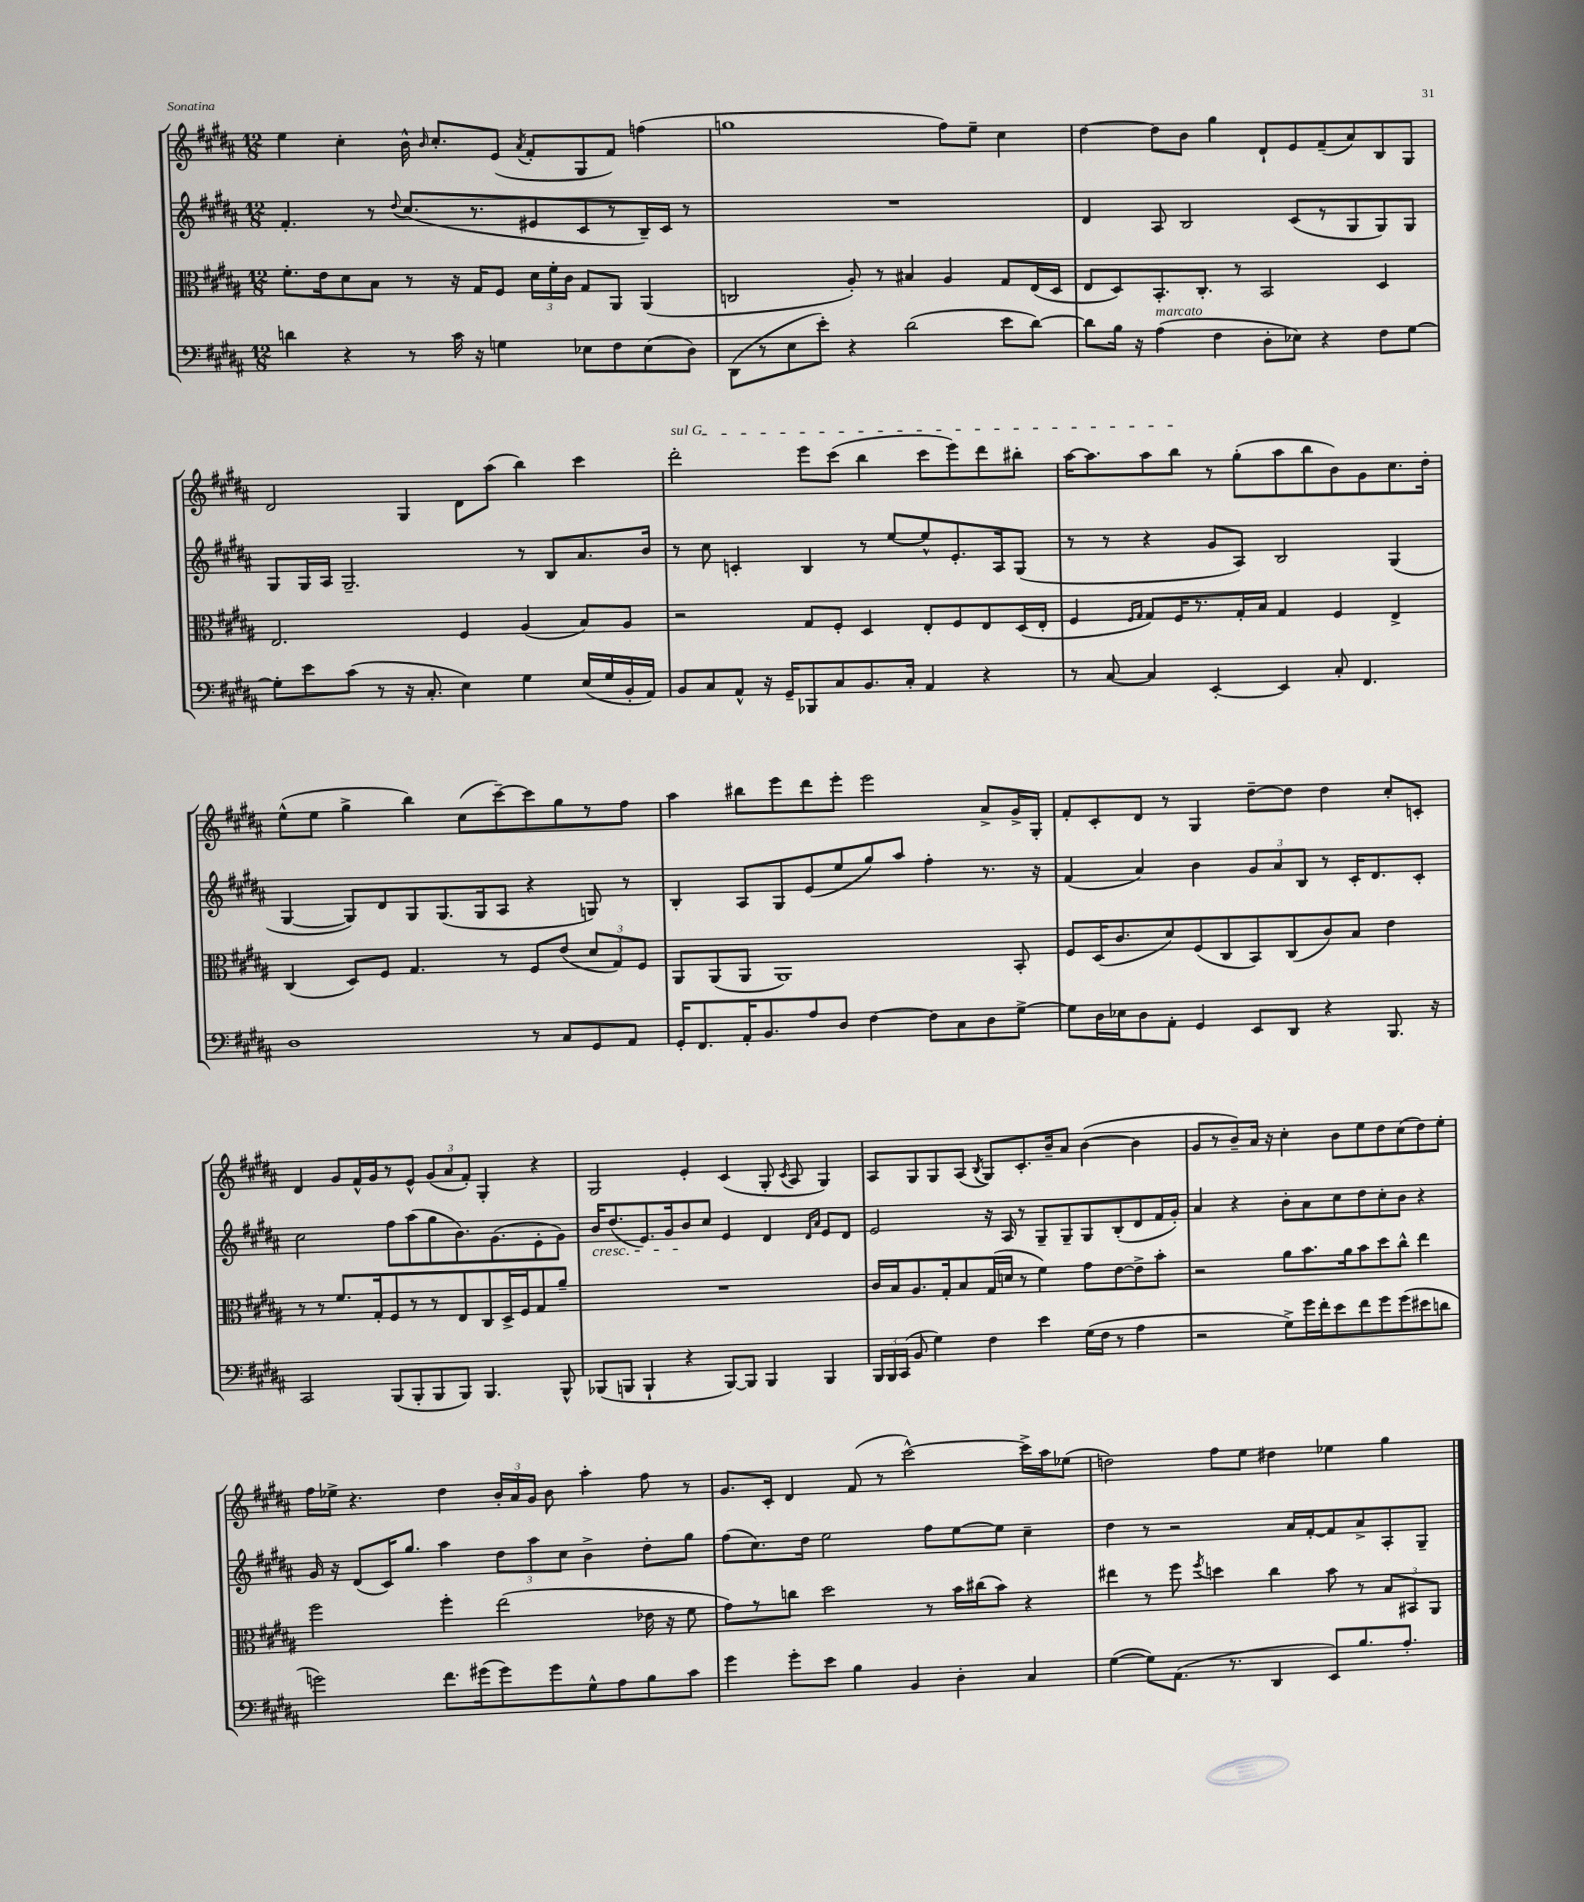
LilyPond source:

<<
\new StaffGroup <<
\new Staff = "s0" {
    \clef treble \key b \major \numericTimeSignature \time 12/8
    \autoBeamOff e''4 cis''4-. b'16-^ \grace { b'16 } cis''8.[-. e'8]( \acciaccatura { ais'8 } fis'8[-. gis8 fis'8]) f''4( |
    g''1 fis''8[) e''8]-- cis''4 |
    dis''4~ dis''8[ b'8] gis''4 dis'8[-! e'8 fis'8--( ais'8) b8 gis8] |
    dis'2 gis4 dis'8[ ais''8]( b''4) cis'''4 |
    \once \override TextSpanner.bound-details.left.text = \markup { \italic "sul G" } dis'''2-.\startTextSpan e'''8[ cis'''8]( b''4 cis'''8[ e'''8) dis'''8 bis''8]-. |
    ais''16[~ ais''8. ais''8 b''8]\stopTextSpan r8 gis''8[-.( ais''8 b''8 b'8) gis'8 cis''8. dis''16]-. |
    e''8[-^( e''8] gis''4-> b''4) cis''8[( cis'''8~--) cis'''8 gis''8 r8 fis''8] |
    ais''4 bis''8[ e'''8 dis'''8 e'''8]-. e'''2 ais'8[-> gis'16-> gis16]-. |
    fis'8[-. cis'8-. dis'8] r8 gis4 dis''8[~-- dis''8] dis''4 cis''8[-. c'8]-. |
    dis'4 gis'8[ fis'16-^ gis'16 r8 e'8]-^ \tuplet 3/2 { gis'8[( ais'8 fis'8]-.) } gis4-. r4 |
    gis2 e'4-. cis'4( gis8-. \acciaccatura { cis'8 } ais8 gis4) |
    ais8[ gis8 gis8 ais8]( \acciaccatura { b8 } gis8[) cis'8.-. b'16-- ais'8] b'4~( b'4 |
    gis'8[ r8 b'8--) ais'16] r16 cis''4-. b'8[ e''8 dis''8 cis''8( dis''8) e''8]-. |
    fis''16[ ees''16]-> r4. dis''4 \tuplet 3/2 { b'16[-. ais'16 gis'16] } b'8 ais''4-. fis''8 r8 |
    gis'8.[ cis'16]-. dis'4 fis'8( r8 cis'''2~-^) cis'''16[-> ais''16 ees''8]( |
    d''2) fis''8[ e''8] dis''4 ees''4 gis''4 \bar "|." |
}
\new Staff = "s1" {
    \clef treble \key b \major \numericTimeSignature \time 12/8
    \autoBeamOff fis'4.-. r8 \appoggiatura { dis''8 } cis''8.[( r8. eis'8 cis'8 r8 b16--) cis'16] r8 |
    R1. |
    dis'4 ais8 b2 cis'8[( r8 gis8 gis8) gis8] |
    gis8[ gis16 ais16] gis2.-- r8 b8[ ais'8. b'16] |
    r8 cis''8 c'4-. b4 r8 e''8[~ e''8-^ e'8.-. ais16 gis8]( |
    r8 r8 r4 gis'8[ ais8]) b2 gis4( |
    gis4~ gis8[) dis'8 gis8 gis8.( gis16 ais8] r4 g8) r8 |
    b4-. ais8[ gis8 e'8( e''8 gis''8) ais''8] fis''4-. r8. r16 |
    fis'4( ais'4) b'4 \tuplet 3/2 { gis'8[ ais'8 b8] } r8 cis'16[-. dis'8. cis'8]-. |
    cis''2 fis''8[ ais''8( gis''8 b'8.) gis'8.( e'8-. gis'8]) |
    b'16[\cresc dis''8.( e'8.) gis'16 b'8\! cis''8] e'4 dis'4 \grace { dis'16[ ais'16] } e'8[ dis'8] |
    e'2 r16 ais16 r8 gis8[-- gis8-- gis8 b8-.( dis'8 fis'16 gis'16]-.) |
    ais'4 r4 b'8[-. ais'8 cis''8 dis''8 cis''8-. b'8] r4 |
    gis'16 r16 dis'8[( cis'16) gis''8.] ais''4 \tuplet 3/2 { dis''8[ ais''8 cis''8] } b'4-> dis''8[-. gis''8] |
    fis''8[( cis''8.) dis''16] e''2 fis''8[ e''8~ e''8] cis''4-- |
    dis''4 r8 r2 ais'16[ fis'16~-. fis'8 ais'8-> ais8-. gis8]-- \bar "|." |
}
\new Staff = "s2" {
    \clef alto \key b \major \numericTimeSignature \time 12/8
    \autoBeamOff fis'8.[-. e'16 dis'8 b8] r8 r16 gis16[ fis8] \tuplet 3/2 { dis'16[ fis'16-. cis'16] } gis8[ ais,8] ais,4( |
    c2 ais8-.) r8 bis4 ais4 gis8[ e16( dis16] |
    e8[ dis8) b,8.-. cis8.]-. r8 b,2 dis4 |
    e2. fis4 ais4( b8[) ais8] |
    r2 gis8[ fis8]-. dis4 e8[-. fis8 e8 dis16( e16]-. |
    fis4 \grace { fis16[ gis16] } gis8[) fis16 r8. gis16-. b16] gis4 fis4 e4-> |
    cis4( dis8[) fis8] gis4. r8 fis8[ e'8]( \tuplet 3/2 { dis'8[ gis8) fis8] } |
    ais,8[ ais,8( ais,8] ais,1) b,8-. |
    fis8[ dis16( cis'8. dis'8) fis8( cis8 b,8) cis8( cis'8) b8] e'4 |
    r8 r8 fis'8.[ gis16-. fis8 r8 r8 e8 cis8 dis16-> fis16 gis8 ais'8]-- |
    R1. |
    cis'16[ b16 ais8. gis16-. b8 gis16( d'16] r8 fis'4) gis'8[ e'8~ e'8-> b'8]-. |
    r2 ais'8[ b'8. ais'16 b'8 dis''8 cis''8]-^ e''4 |
    fis''2 fis''4-. e''2( ees'16 r16 fis'8 |
    gis'8[) r8 c''8] dis''2 r8 b'16[ cis''16( b'8]) r4 |
    eis''4 r8 fis''8 \acciaccatura { fis''8 } d''4 cis''4 b'8 r8 \tuplet 3/2 { b8[ bis,8 ais,8] } \bar "|." |
}
\new Staff = "s3" {
    \clef bass \key b \major \numericTimeSignature \time 12/8
    \autoBeamOff d'4 r4 r8 cis'16 r16 g4 ees8[ fis8 ees8( dis8]) |
    dis,8[( r8 e8 e'8]-.) r4 dis'2( e'8[ dis'8]~) |
    dis'8[ b16] r16 ais4^\markup { \italic "marcato" }( fis4 dis8[-. ees8]) r4 fis8[ gis8]~ |
    gis8[-. e'8 cis'8]( r8 r16 cis8.-. e4) gis4 e16[( gis16 b,16-. ais,16]) |
    b,8[ cis8 ais,8]-^ r16 gis,16[-- bes,,8 cis8 b,8. cis16]-. ais,4 r4 |
    r8 cis8~ cis4 e,4~-. e,4 cis8-. fis,4. |
    dis1 r8 cis8[ gis,8 ais,8] |
    gis,16[-. fis,8. ais,16-. b,8. ais8 dis8] fis4~ fis8[ cis8 dis8 gis8]~-> |
    gis8[ dis16 ees16 dis8 ais,8]-. gis,4 e,8[ dis,8] r4 b,,8. r16 |
    cis,2 b,,8[( b,,8-. b,,8 b,,8]) b,,4. b,,8-^ |
    bes,,8[( b,,8] b,,4-! r4 b,,8[~) b,,8] b,,4 b,,4 |
    \tuplet 3/2 { b,,16[ b,,16 cis,16]( } b,8 gis4) fis4 e'4 gis16[( fis16] r8 ais4 |
    r2 gis8[->) gis'16 fis'16-. e'8 fis'8 gis'8 gis'8( eis'8 d'8] |
    g'2) fis'8.[ gis'16( gis'8) gis'8 gis8-^ ais8 b8 cis'8] |
    gis'4 gis'8[-. e'8] b4 b,4 dis4-. cis4 |
    gis4~( gis8[) ais,8.]( r8. dis,4 e,8[) b8. ais8.]-. \bar "|." |
}
>>
>>
\layout { \context { \Score \remove "Bar_number_engraver" } }
